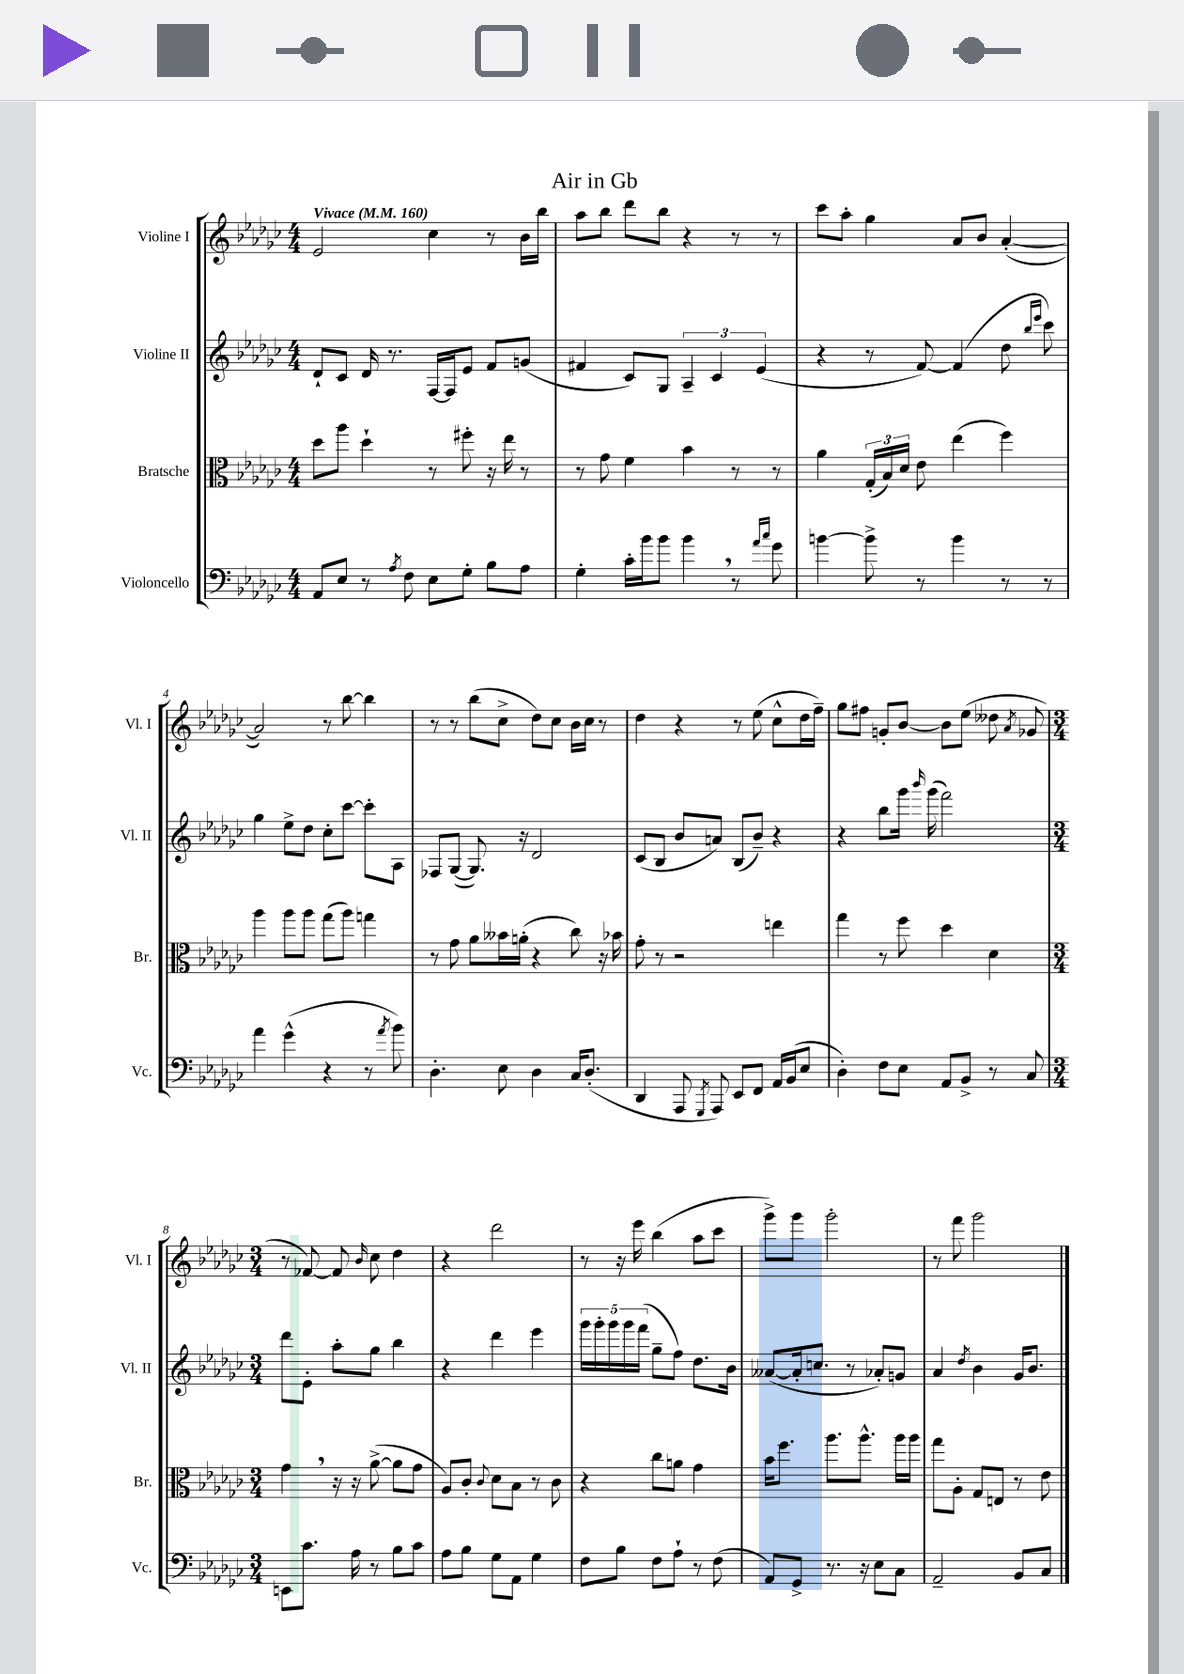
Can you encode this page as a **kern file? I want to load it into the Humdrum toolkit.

**kern	**kern	**kern	**kern
*staff4	*staff3	*staff2	*staff1
*clefF4	*clefC3	*clefG2	*clefG2
*k[b-e-a-d-g-c-]	*k[b-e-a-d-g-c-]	*k[b-e-a-d-g-c-]	*k[b-e-a-d-g-c-]
*M4/4	*M4/4	*M4/4	*M4/4
*MM160	*MM160	*MM160	*MM160
8AA-	8dd-	8d-`	2e-
8E-	8aa-	8c-	.
8r	4dd-`	16d-	.
.	.	8.r	.
8qA-	.	.	.
8F	.	.	.
8E-	8r	[16F	4cc-
.	.	16F]	.
8G-'	8ff#'	8e-	.
8B-	16r	8f	8r
.	16ee-	.	.
8A-	8r	(8g	16b-
.	.	.	16bb-
=	=	=	=
4G-'	8r	4f#	8aa-
.	8g-	.	8bb-
16c-'	4f	8c-)	8ddd-
16b-	.	.	.
8b-	.	8G-	8bb-
4b-	4b-	6A-~	4r
.	.	6c-	.
8r	8r	.	8r
.	.	(6e-	.
16qqa-	.	.	.
16qqcc-	.	.	.
8g-	8r	.	8r
=	=	=	=
[4b	4a-	4r	8ccc-
.	.	.	8aa-'
8b^]	(24G-'	8r	4gg-
.	24B-)	.	.
.	24d-	.	.
8r	8e-	[8f)	.
4b	(4ee-	(4f]	8a-
.	.	.	8b-
8r	4ff)	8dd-	([4a-'
.	.	16qqbb-	.
.	.	16qqeee-	.
8r	.	8ccc-)	.
=	=	=	=
4a-	4aa-	4gg-	2a-])
(4g-^^	8aa-	8ee-^	.
.	8aa-	8dd-	.
4r	(8gg-	8cc-'	8r
.	8aa-)	[8ccc-	[8bb-
8r	4gg	8ccc-']	4bb-]
8qa-	.	.	.
8b-)	.	8A-	.
=	=	=	=
4.D-'	8r	8F-	8r
.	8g-	([8G-	8r
.	8a-	8.G-])	(8bb-
8E-	16b--	.	8cc-^
.	(16a'	16r	.
4D-	4r	2d-	8dd-)
.	.	.	8cc-
16C-	8cc-)	.	16b-
(8.D-'	.	.	16cc-
.	16r	.	8r
.	16b-	.	.
=	=	=	=
4DD-	8g-'	(8c-	4dd-
.	8r	8B-	.
8AAA-	2r	8b-	4r
8qGGG-	.	.	.
8AAA-)	.	8a)	.
8EE-	.	(8B-	8r
8FF	.	8b-~)	(8ee-
16AA-	4ee	4r	8cc-^^
(16BB-	.	.	.
8E-	.	.	16dd-
.	.	.	16ff~)
=	=	=	=
4D-')	4gg-	4r	8gg-
.	.	.	8ff#
8F	8r	8bb-	8g'
8E-	8ff	16ggg-	[8b-
.	.	16qqbbb-	.
.	.	(16ggg-	.
8AA-	4dd-	2fff)	8b-]
8BB-^	.	.	(8ee-
8r	4d-	.	8dd--
.	.	.	8qa-
8C-	.	.	8g-
=	=	=	=
*M3/4	*M3/4	*M3/4	*M3/4
8EE	4g-	8ddd-	8r
8.c-	.	8e-'	[8f-)
.	16r	8aa-'	8f-]
16A-	16r	.	.
.	.	.	16qqb-
8r	([8a-^	8gg-	8cc-
8B-	8a-]	4bb-	4dd-
8c-	8g-	.	.
=	=	=	=
8A-	8A-)	4r	4r
8B-	8c-'	.	.
.	8qqc-	.	.
8G-	8d-	4ddd-	2ddd-
8AA-	8B-	.	.
4G-	8r	4eee-	.
.	8c-	.	.
=	=	=	=
8F	4r	20ggg-	8r
.	.	20ggg-'	.
.	.	20ggg-	.
8B-	.	.	16r
.	.	20ggg-	.
.	.	.	16eee-
.	.	(20fff	.
8F	8cc-	8gg-~	(4bb-
8A-`	8a	8ff)	.
8r	4g-	8.dd-	8aa-
(8F	.	.	8ccc-
.	.	16b-	.
=	=	=	=
8AA-)	16b-	([8a--	8ggg-^)
.	8.ff	.	.
8GG-^	.	16a--']	8ggg-
.	.	8.cc	.
8.r	8.aa-	.	2ggg-'
.	.	8r	.
16r	8.aa-^^	.	.
8E-	.	8a-')	.
8C-	16aa-	8g	.
.	16aa-	.	.
=	=	=	=
2AA-~	8gg-	4a-	8r
.	8A-'	.	8fff
.	.	8qdd-	.
.	8G-	4b-	2ggg-
.	8E	.	.
8BB-	8r	16g-	.
.	.	8.b-	.
8C-	8e-	.	.
==	==	==	==
*-	*-	*-	*-
